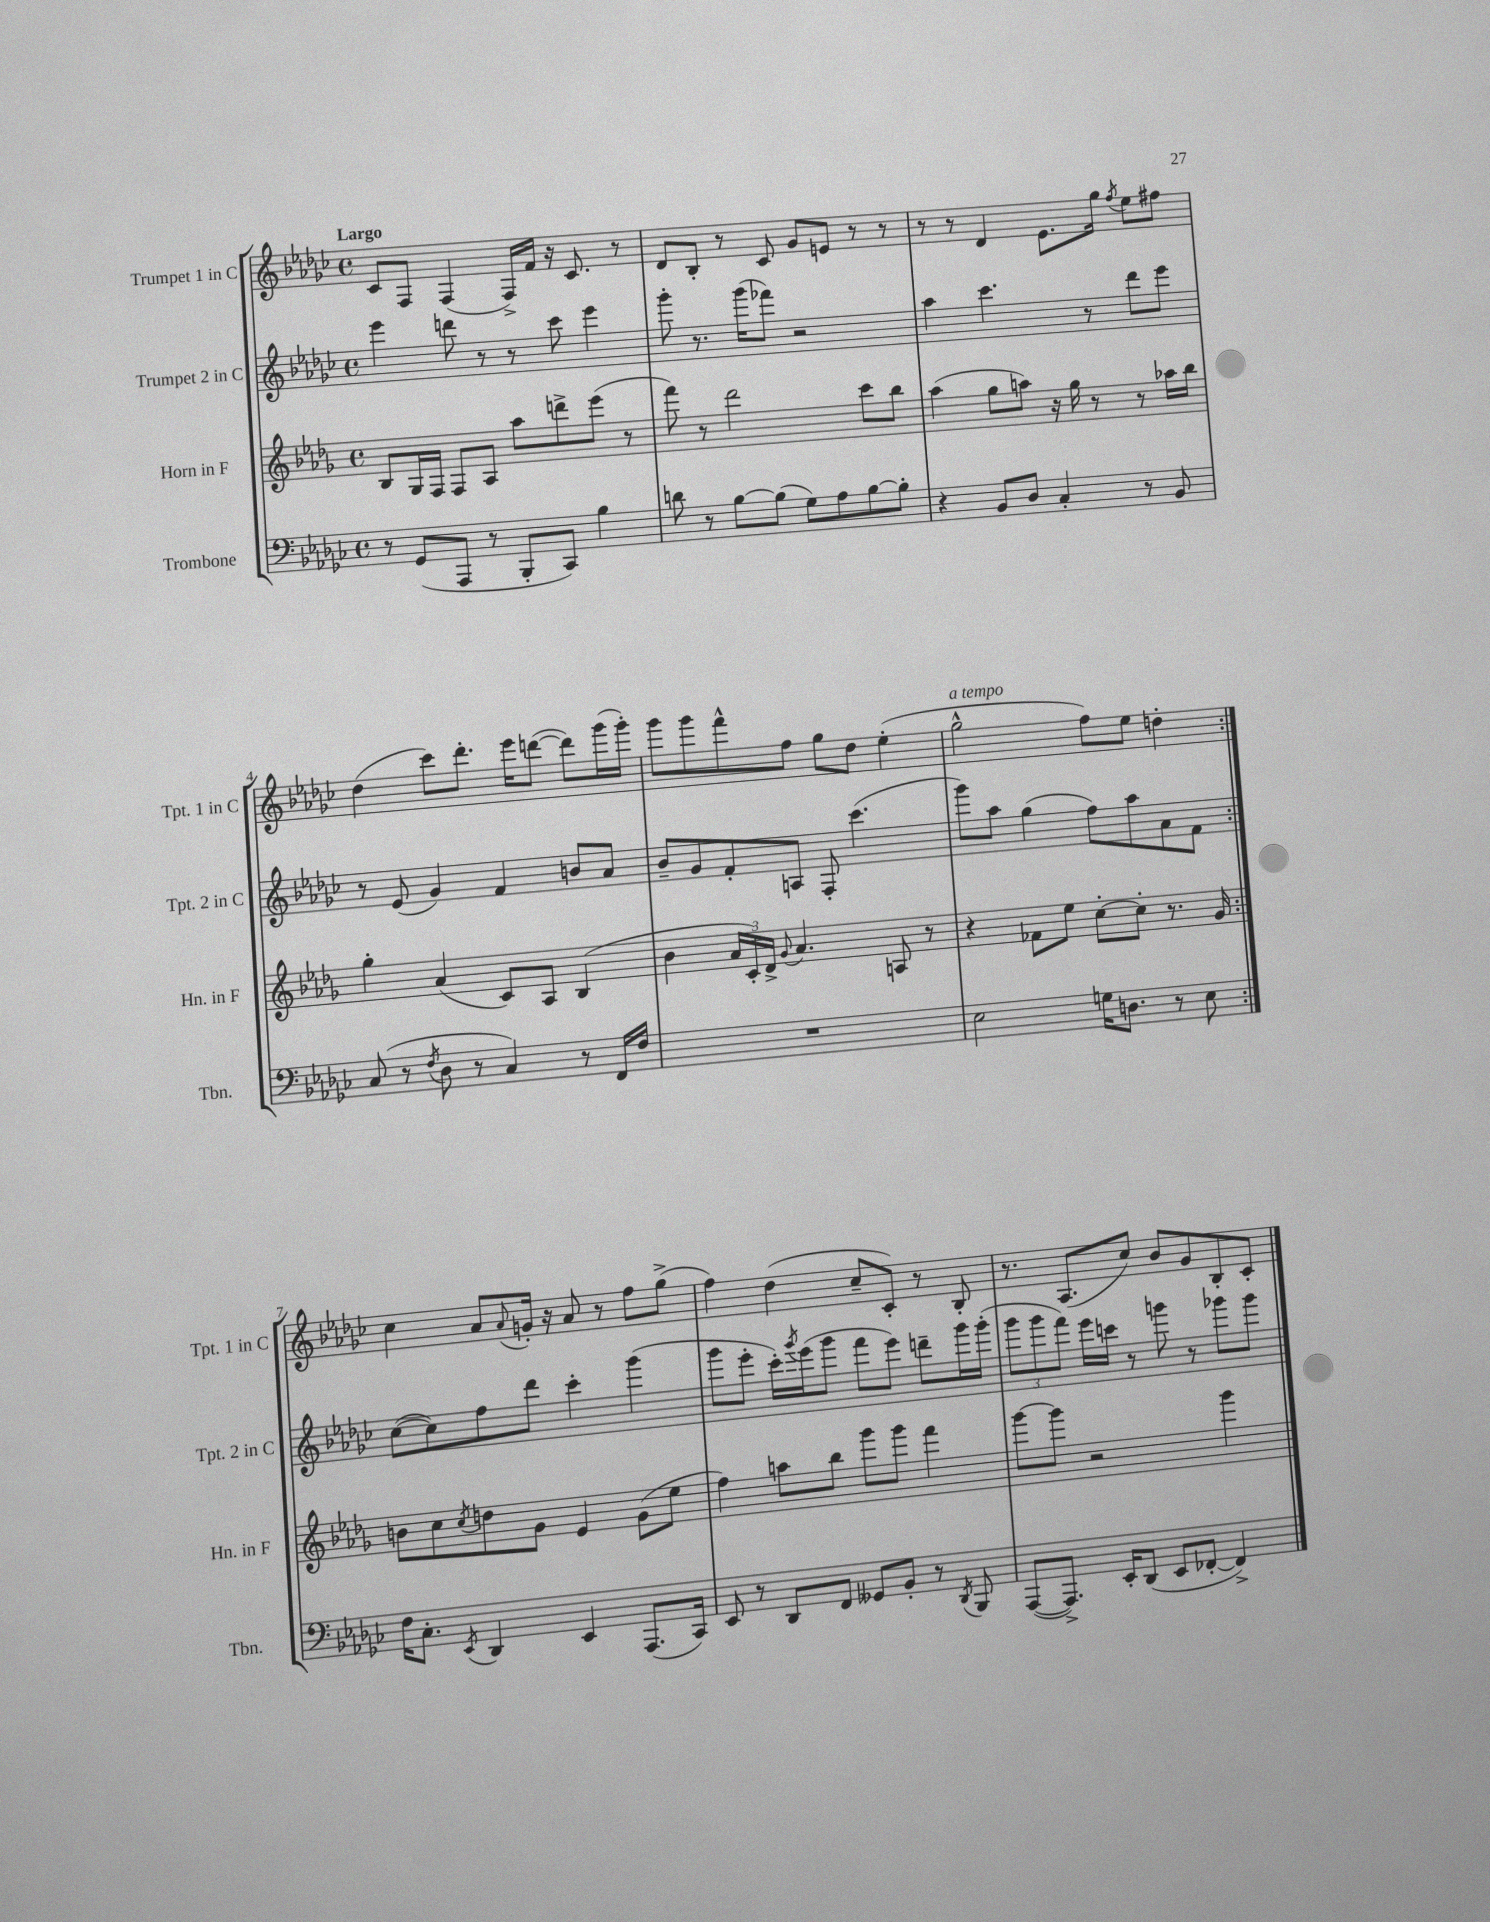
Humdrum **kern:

**kern	**kern	**kern	**kern
*staff4	*staff3	*staff2	*staff1
*clefF4	*clefG2	*clefG2	*clefG2
*k[b-e-a-d-g-c-]	*k[b-e-a-d-g-]	*k[b-e-a-d-g-c-]	*k[b-e-a-d-g-c-]
*M4/4	*M4/4	*M4/4	*M4/4
*met(c)	*met(c)	*met(c)	*met(c)
8r	8B-	4eee-	8c-
(8GG-	16G-	.	8F
.	16F	.	.
8AAA-	8F	8ddd	(4F
8r	8A-	8r	.
8BBB-'	8aa-	8r	16F^)
.	.	.	16f
8CC-)	8ddd^	8ccc-	16r
.	.	.	8.c-
4B-	(8eee-	4eee-	.
.	8r	.	8r
=	=	=	=
8d	8fff)	8ggg-'	8d-
8r	8r	8.r	8B-'
[8B-	2ddd-	.	8r
.	.	(16ggg-	.
(8B-]	.	8fff-)	8c-
8G-)	.	2r	8g-
8A-	.	.	8e
[8B-	8ccc	.	8r
8B-']	8bb-	.	8r
=	=	=	=
4r	(4aa-	4aa-	8r
.	.	.	8r
8BB-	8gg-	4.ccc-	4d-
8D-	8aa)	.	.
4C-'	16r	.	8.e-
.	16gg-	.	.
.	8r	8r	.
.	.	.	16gg-
.	.	.	8qff
8r	8r	8ddd-	8ee-
8BB-	16aa-	8eee-	8ff#
.	16bb-	.	.
=	=	=	=
(8C-	4gg-'	8r	(4dd-
8r	.	(8e-	.
8qF	.	.	.
8D-	(4a-	4g-)	8ccc-)
8r	.	.	8.ddd-'
4C-)	8c)	4f	.
.	.	.	16eee-
.	8A-	.	([8ddd
8r	(4B-	8b	8ddd])
16FF	.	8a-	(16ggg-
16F	.	.	16ggg-')
=	=	=	=
1r	4b-	8b-~	8ggg-
.	.	8g-	8ggg-
.	24a-	8f'	8fff^^
.	24c')	.	.
.	24d-^	.	.
.	8qqg-	.	.
.	4.a-	8A	8ff
.	.	8F'	8gg-
.	.	(4.ccc-	8dd-
.	8A	.	(4ee-'
.	8r	.	.
=	=	=	=
2E-	4r	8ggg-)	2gg-^^
.	.	8aa-	.
.	8f-	(4gg-	.
.	8ee-	.	.
16G	[8cc'	8ff)	8ff)
8.D	.	.	.
.	8cc']	8aa-	8ee-
8r	8.r	8a-	4dd'
8E-	.	8f	.
.	16g-	.	.
=:|!	=:|!	=:|!	=:|!
16F	8b	([8cc-	4cc-
8.C-'	.	.	.
.	8cc	8cc-])	.
8qEE-	8qcc	.	.
4DD-	8dd	8ff	8a-
.	.	.	8qqa-
.	8g-	8ddd-	16g'
.	.	.	16r
4EE-	4e-	4ccc-'	8a-
.	.	.	8r
(8.AAA-	(8g-	(4ggg-	8ff
.	8ee-	.	(8gg-^
16CC-)	.	.	.
=	=	=	=
8EE-	4ff)	8ggg-	4ff)
8r	.	8eee-'	.
8DD-	8aa	16ccc-')	(4dd-
.	.	8qggg-	.
.	.	(16eee-	.
8FF	8bb-	8ggg-	.
8GG--	8ggg-	8fff	8cc-~
8BB-'	8ggg-	8eee-)	8c-')
8r	4fff	8ddd~	8r
8qDD-	.	.	.
8BBB-	.	16ggg-	8B-'
.	.	(16ggg-'	.
=	=	=	=
([8AAA-	[8ggg-	12ggg-	8.r
.	.	12ggg-	.
8.AAA-^])	8ggg-]	.	.
.	.	12fff)	.
.	.	.	(8.A-
.	2r	16eee-	.
16EE-'	.	16ccc	.
(8DD-	.	8r	8cc-)
8EE-	.	8ggg	8b-
[8FF-'	.	8r	8g-
4FF-^])	4ggg-	8ggg-	8B-'
.	.	8ggg-	8c-'
==	==	==	==
*-	*-	*-	*-
